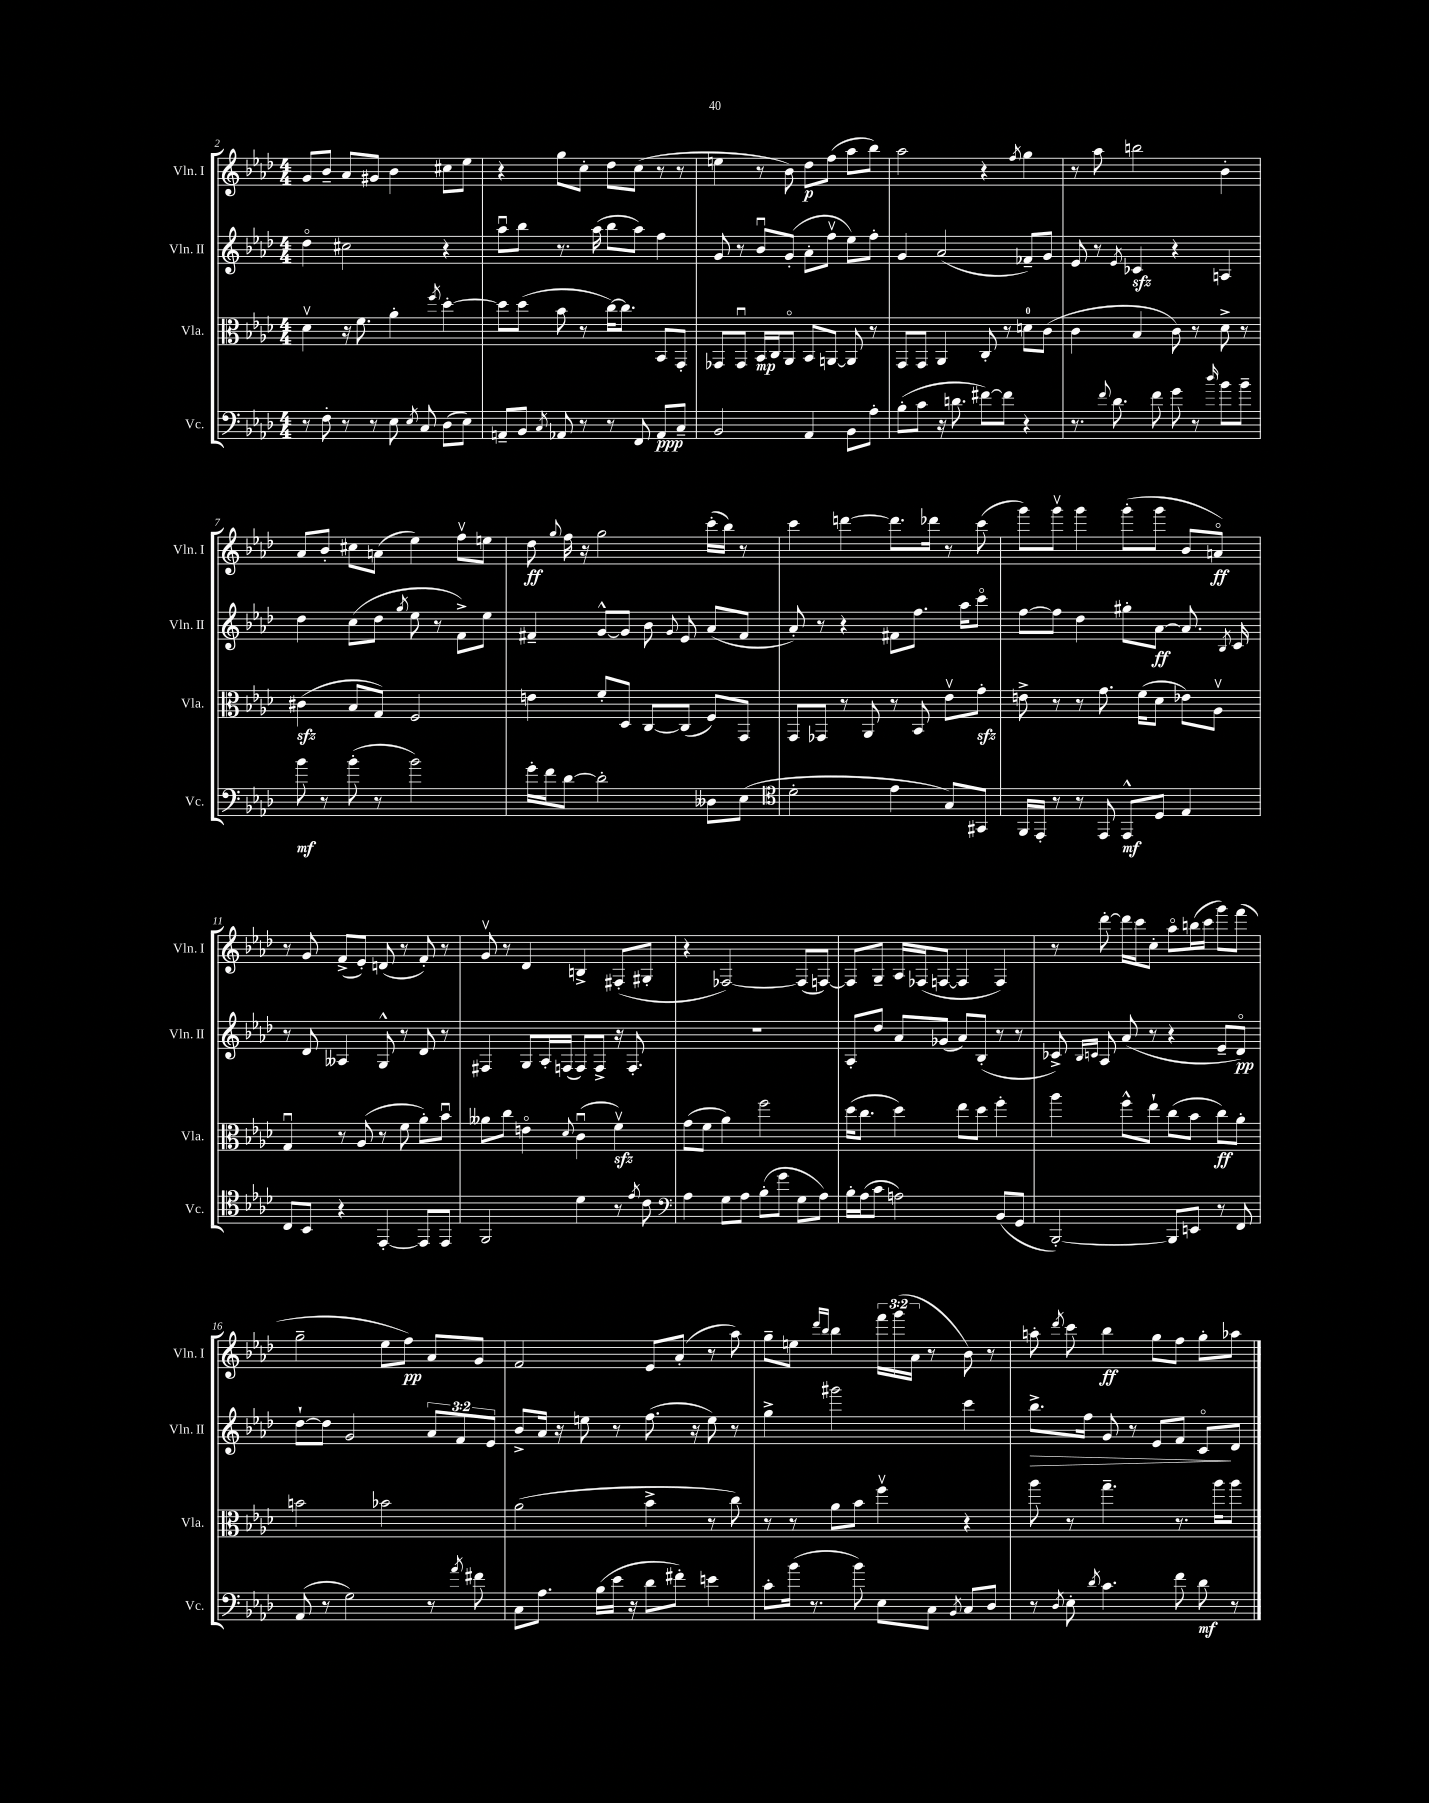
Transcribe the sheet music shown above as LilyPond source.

<<
\new StaffGroup <<
\new Staff = "s0" \with { instrumentName = "Vln. I" shortInstrumentName = "Vln. I" } {
    \clef treble \key aes \major \numericTimeSignature \time 4/4 \override Staff.TupletNumber.text = #tuplet-number::calc-fraction-text
    \autoBeamOff g'8[ bes'8]-- aes'8[ gis'8] bes'4 cis''8[ ees''8] |
    r4 g''8[ c''8]-. des''8[ c''8]( r8 r8 |
    e''4 r8 bes'8) des''8[\p f''8]( aes''8[ bes''8]) |
    aes''2 r4 \acciaccatura { f''8 } g''4 |
    r8 aes''8 b''2 bes'4-. |
    aes'8[ bes'8]-. cis''8[ a'8]( ees''4) f''8[\upbow e''8] |
    des''8\ff \appoggiatura { g''8 } f''16 r16 g''2 c'''16[-.( bes''16]) r8 |
    c'''4 d'''4~ d'''8.[ des'''16] r8 c'''8( |
    g'''8[) g'''8]\upbow g'''4 g'''8[-.( g'''8] bes'8[ a'8]\flageolet\ff) |
    r8 g'8 f'8[->( ees'8]-.) d'8( r8 f'8-.) r8 |
    g'8\upbow r8 des'4 b4-> fis8[-.( gis8]-. |
    r4 fes2~) fes8[( f8]~) |
    f8[ g8]-- aes16[ fes16( f8]~ f4 f4) |
    r8 des'''8~-. des'''16[ c'''16 c''8]-. aes''8[\flageolet b''16( c'''16] g'''8[) f'''8]( |
    g''2-- ees''8[ f''8]\pp) aes'8[ g'8] |
    f'2 ees'8[ aes'8]-.( r8 aes''8) |
    g''8[-- e''8] \grace { des'''16[ bes''16] } bes''4 \tuplet 3/2 { f'''16[ g'''16( aes'16] } r8 bes'8) r8 |
    a''8-. \acciaccatura { des'''8 } c'''8 bes''4\ff g''8[ f''8] g''8[-. aes''8] \bar "|." |
}
\new Staff = "s1" \with { instrumentName = "Vln. II" shortInstrumentName = "Vln. II" } {
    \clef treble \key aes \major \numericTimeSignature \time 4/4 \override Staff.TupletNumber.text = #tuplet-number::calc-fraction-text
    \autoBeamOff des''4\flageolet cis''2 r4 |
    aes''8[\downbow bes''8] r8. aes''16( bes''8[ aes''8]) f''4 |
    g'8 r8 bes'8[\downbow g'8]-.( aes'8[-. f''8]\upbow ees''8[) f''8]-. |
    g'4 aes'2( fes'8[--) g'8] |
    ees'8 r8 \acciaccatura { ees'8 } ces'4\sfz r4 a4 |
    des''4 c''8[( des''8] \acciaccatura { g''8 } ees''8 r8 f'8[->) ees''8] |
    fis'4-- g'8[~-^ g'8] bes'8 \appoggiatura { g'8 } ees'8 aes'8[( fis'8] |
    aes'8-.) r8 r4 fis'8[ f''8.] aes''16[ c'''8]\flageolet |
    f''8[~ f''8] des''4 gis''8[-. aes'8]~\ff aes'8. \acciaccatura { bes8 } c'16 |
    r8 des'8 aeses4 g8-^ r8 des'8 r8 |
    fis4 g8[ aes16-. f16]( f8[) f8]-> r16 f8.-. |
    R1 |
    aes8[-. des''8] aes'8[ ges'8]( aes'8[) bes8]-.( r8 r8 |
    ces'8->) \grace { bes16[ c'16] } aes8 aes'8( r8 r4 ees'8[-- des'8]\flageolet\pp) |
    des''8[~-! des''8] g'2 \tuplet 3/2 { aes'8[ f'8 ees'8] } |
    bes'8[-> aes'16] r16 e''8 r8 f''8.( r16 e''8) r8 |
    g''4-> gis'''2 c'''4 |
    bes''8.[->\> f''16] g'8 r8 ees'8[ f'8] c'8[\flageolet\! des'8] \bar "|." |
}
\new Staff = "s2" \with { instrumentName = "Vla." shortInstrumentName = "Vla." } {
    \clef alto \key aes \major \numericTimeSignature \time 4/4
    \autoBeamOff des'4\upbow r16 f'8. aes'4-. \acciaccatura { f''8 } des''4~-. |
    des''8[ des''8]( bes'8 r8 c''16[~) c''8.] bes,8[ g,8]-. |
    ges,8[ ges,8]\downbow bes,16[\mp c16 aes,8]\flageolet bes,8[ a,8]~ a,8 r8 |
    g,8[ g,8] aes,4 c8-. r8 d'8[-0 c'8]( |
    c'4 bes4 c'8) r8 des'8-> r8 |
    cis'4\sfz( bes8[ g8]) f2 |
    e'4 f'8[-. des8] c8[~ c8]( f8[) g,8] |
    g,8[ ges,8] r8 aes,8 r8 bes,8 ees'8[\upbow g'8]-.\sfz |
    e'8-> r8 r8 g'8. f'16[( des'8] ees'8[) aes8]\upbow |
    g4\downbow r8 aes8( r8 f'8 aes'8[-.) bes'8]\downbow |
    aeses'8[ c''8] e'4\flageolet \appoggiatura { des'8 } c'4\downbow( f'4\upbow\sfz) |
    g'8[( f'8] aes'4) f''2 |
    des''16[( c''8.] des''4) ees''8[ des''8] f''4-. |
    aes''4 f''8[-^ ees''8]-! c''8[( bes'8] c''8[\ff) aes'8]-. |
    b'2 bes'2 |
    aes'2( bes'4-> r8 c''8) |
    r8 r8 aes'8[ bes'8] f''4\upbow r4 |
    aes''8 r8 g''4.-- r8. aes''16[ aes''8] \bar "|." |
}
\new Staff = "s3" \with { instrumentName = "Vc." shortInstrumentName = "Vc." } {
    \clef bass \key aes \major \numericTimeSignature \time 4/4
    \autoBeamOff r8 f8-. r8 r8 ees8 \acciaccatura { ees8 } c8 des8[( ees8]) |
    a,8[-- bes,8] \acciaccatura { c8 } aes,8 r8 r8 f,8 aes,8[\ppp c8]-- |
    bes,2 aes,4 bes,8[ aes8]-. |
    bes8[-.( c'8] r16 d'8. fis'8[~) fis'8] r4 |
    r8. \appoggiatura { f'8 } des'8. f'8 g'8 r8 \grace { des''16 } bes'8[ bes'8]-- |
    bes'8\mf r8 bes'8-.( r8 bes'2) |
    g'16[-. f'16 des'8]~ des'2-. deses8[ ees8]( |
    \clef tenor des'2-. ees'4 g8[) gis,8] |
    f,16[ ees,16]-. r8 r8 ees,8 ees,8[-^\mf des8] ees4 |
    c8[ bes,8] r4 ees,4~-. ees,8[ ees,8] |
    f,2 des'4 r8 \acciaccatura { ees'8 } c'8 |
    \clef bass aes4 g8[ aes8] bes8[-.( g'8] g8[ aes8]) |
    bes16[-. aes16( c'8] a2) bes,8[( g,8] |
    bes,,2~-.) bes,,8[ e,8] r8 f,8 |
    aes,8( r8 g2) r8 \acciaccatura { aes'8 } fis'8 |
    c8[ aes8.] bes16[( ees'16] r16 des'8[ fis'8]-.) e'4 |
    c'8[-. bes'16]( r8. bes'8) ees8[ c8] \acciaccatura { bes,8 } c8[ des8] |
    r8 \acciaccatura { des8 } ees8-. \acciaccatura { des'8 } c'4. f'8 des'8\mf r8 \bar "|." |
}
>>
>>
\layout { \context { \Score currentBarNumber = #2 } }
